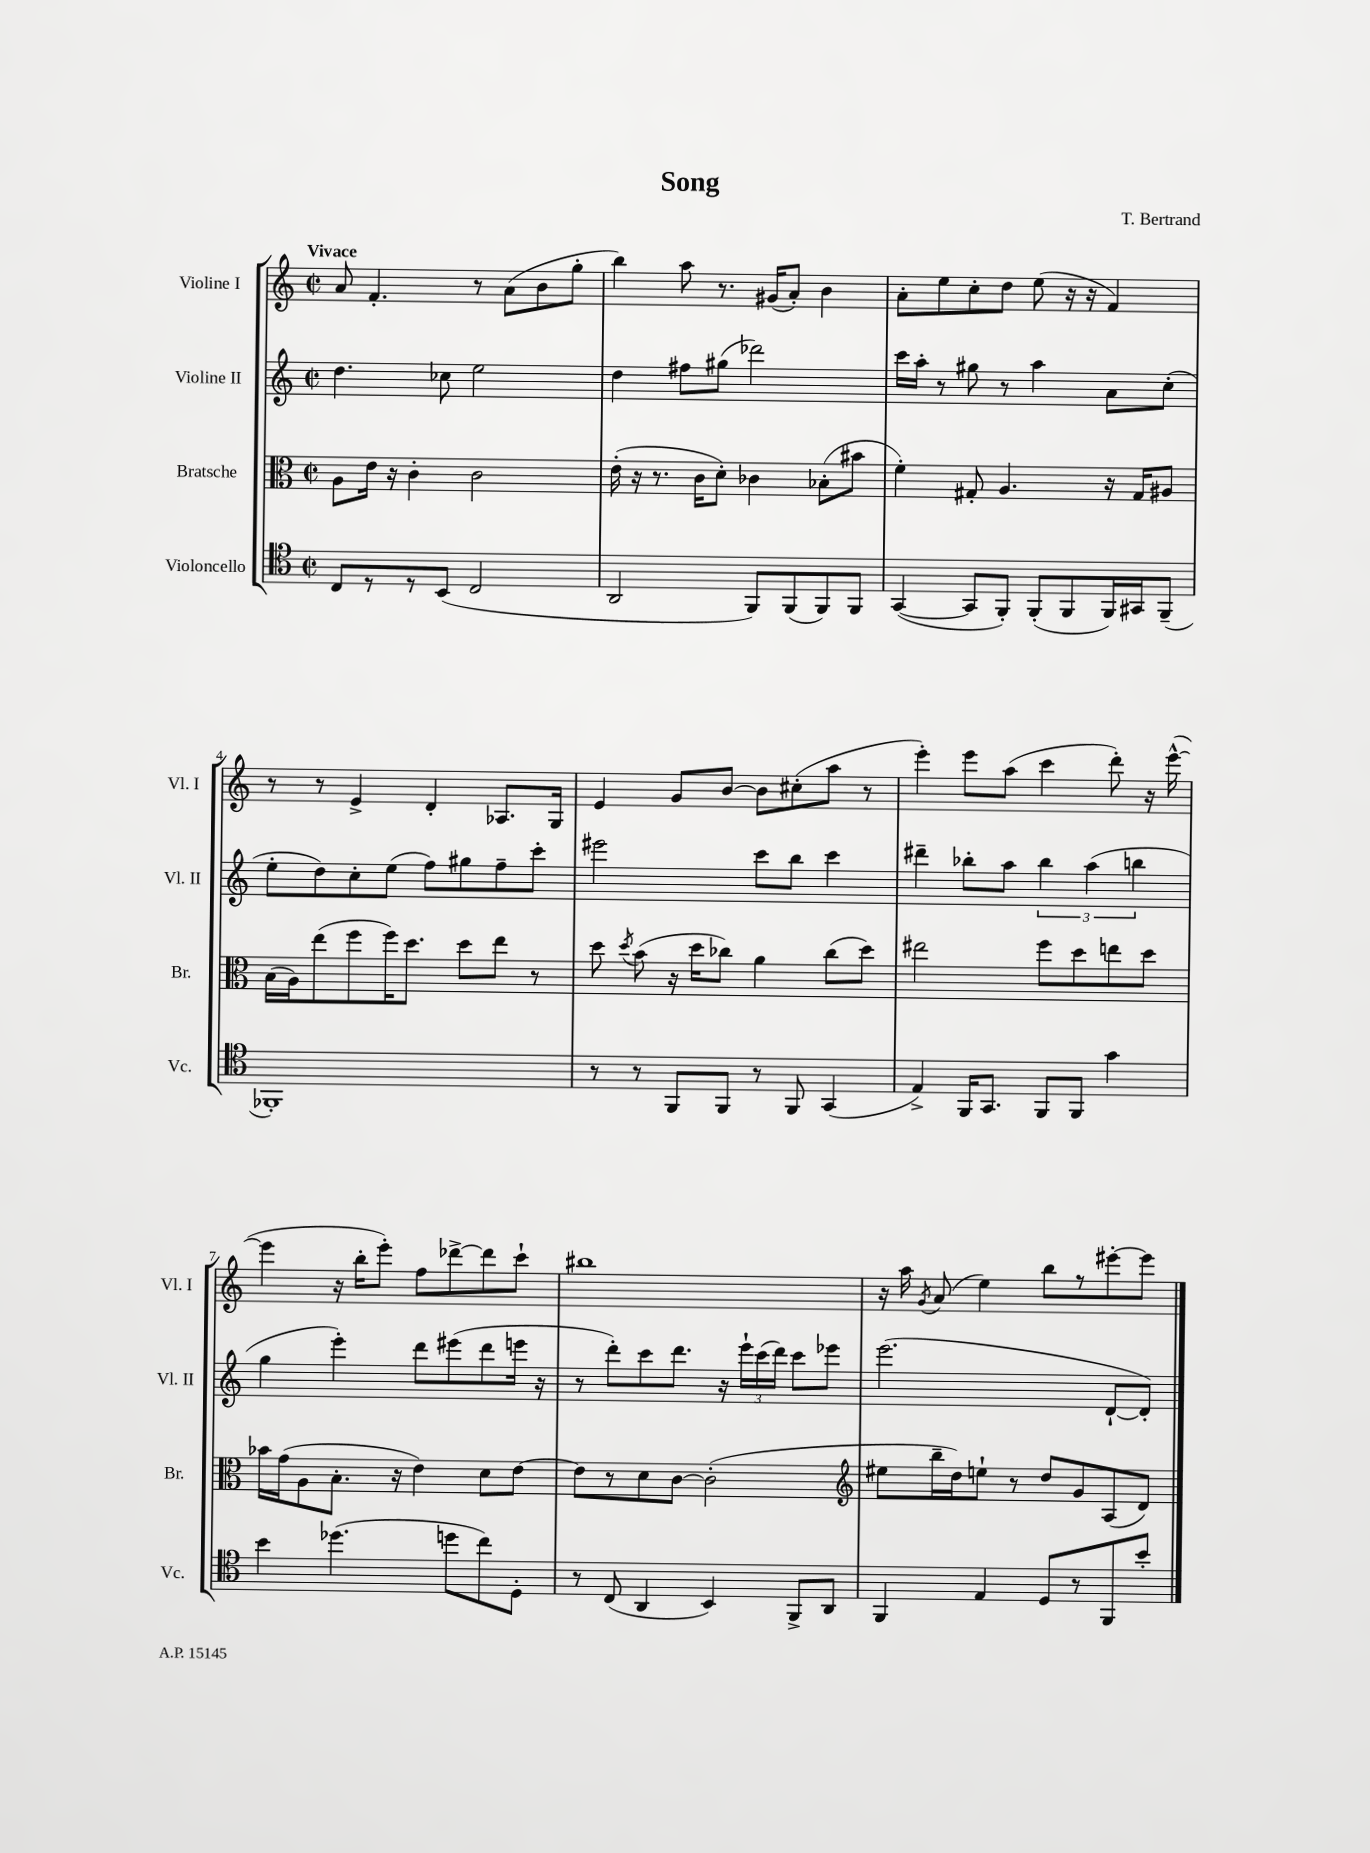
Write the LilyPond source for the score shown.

\header { title = "Song" composer = "T. Bertrand" }
<<
\new StaffGroup <<
\new Staff = "s0" \with { instrumentName = "Violine I" shortInstrumentName = "Vl. I" } {
    \clef treble \key c \major \defaultTimeSignature \time 2/2 \tempo "Vivace"
    \autoBeamOff a'8 f'4.-. r8 a'8[( b'8 g''8]-. |
    b''4) a''8 r8. gis'16[( a'8]-.) b'4 |
    a'8[-. e''8 c''8-. d''8] e''8( r16 r16 f'4) |
    r8 r8 e'4-> d'4-. aes8.[ g16] |
    e'4 g'8[ b'8]~ b'8[ cis''8-.( a''8] r8 |
    e'''4-.) e'''8[ a''8]( c'''4 d'''8-.) r16 e'''16~-^( |
    e'''4 r16 b''16[-. e'''8]-.) f''8[ des'''8~-> des'''8 c'''8]-! |
    bis''1 |
    r16 a''16 \acciaccatura { g'8 } a'8( e''4) b''8[ r8 eis'''8~-. eis'''8] \bar "|." |
}
\new Staff = "s1" \with { instrumentName = "Violine II" shortInstrumentName = "Vl. II" } {
    \clef treble \key c \major \defaultTimeSignature \time 2/2
    \autoBeamOff d''4. ces''8 e''2 |
    d''4 fis''8[ gis''8]( des'''2) |
    c'''16[ a''16]-. r8 gis''8 r8 a''4 a'8[ c''8]-.( |
    e''8[-. d''8) c''8-. e''8]( f''8[) gis''8 f''8-- c'''8]-. |
    eis'''2 c'''8[ b''8] c'''4 |
    dis'''4-- bes''8[-. a''8] \tuplet 3/2 { bes''4 a''4( b''4 } |
    g''4 e'''4-.) d'''8[ eis'''8( d'''8 e'''16] r16 |
    r8 d'''8[-.) c'''8 d'''8.] r16 \tuplet 3/2 { e'''16[-! c'''16( d'''16]) } c'''8[ ees'''8] |
    e'''2.( d'8[~-! d'8]-.) \bar "|." |
}
\new Staff = "s2" \with { instrumentName = "Bratsche" shortInstrumentName = "Br." } {
    \clef alto \key c \major \defaultTimeSignature \time 2/2
    \autoBeamOff a8[ e'16] r16 c'4-. c'2 |
    e'16-.( r16 r8. c'16[ d'8]-.) ces'4 bes8[-.( bis'8] |
    f'4-.) gis8-. a4. r16 gis16[ ais8] |
    b16[( a16) e''8( f''8 f''16) d''8.] d''8[ e''8] r8 |
    d''8 \acciaccatura { d''8 } b'8( r16 d''16[ ces''8]) a'4 ces''8[( d''8]) |
    eis''2 f''8[ d''8 e''8 d''8] |
    bes'16[ g'16( a8 b8.]-. r16 e'4) d'8[ e'8]~ |
    e'8[ r8 d'8 c'8]~ c'2-.( |
    \clef treble eis''8[ b''16-- d''16) e''8]-! r8 d''8[ g'8 a8( d'8]) \bar "|." |
}
\new Staff = "s3" \with { instrumentName = "Violoncello" shortInstrumentName = "Vc." } {
    \clef tenor \key c \major \defaultTimeSignature \time 2/2
    \autoBeamOff c8[ r8 r8 b,8]( c2 |
    a,2 f,8[) f,8( f,8) f,8] |
    g,4~( g,8[ f,8]-.) f,8[-.( f,8 f,16) gis,16 f,8]--( |
    fes,1-.) |
    r8 r8 f,8[ f,8] r8 f,8 g,4( |
    e4->) f,16[ g,8.] f,8[ f,8] g'4 |
    b'4 des''4.( d''8[ c''8) d8]-. |
    r8 c8( a,4 b,4) f,8[-> a,8] |
    f,4 e4 d8[ r8 f,8 b'8]-. \bar "|." |
}
>>
>>
